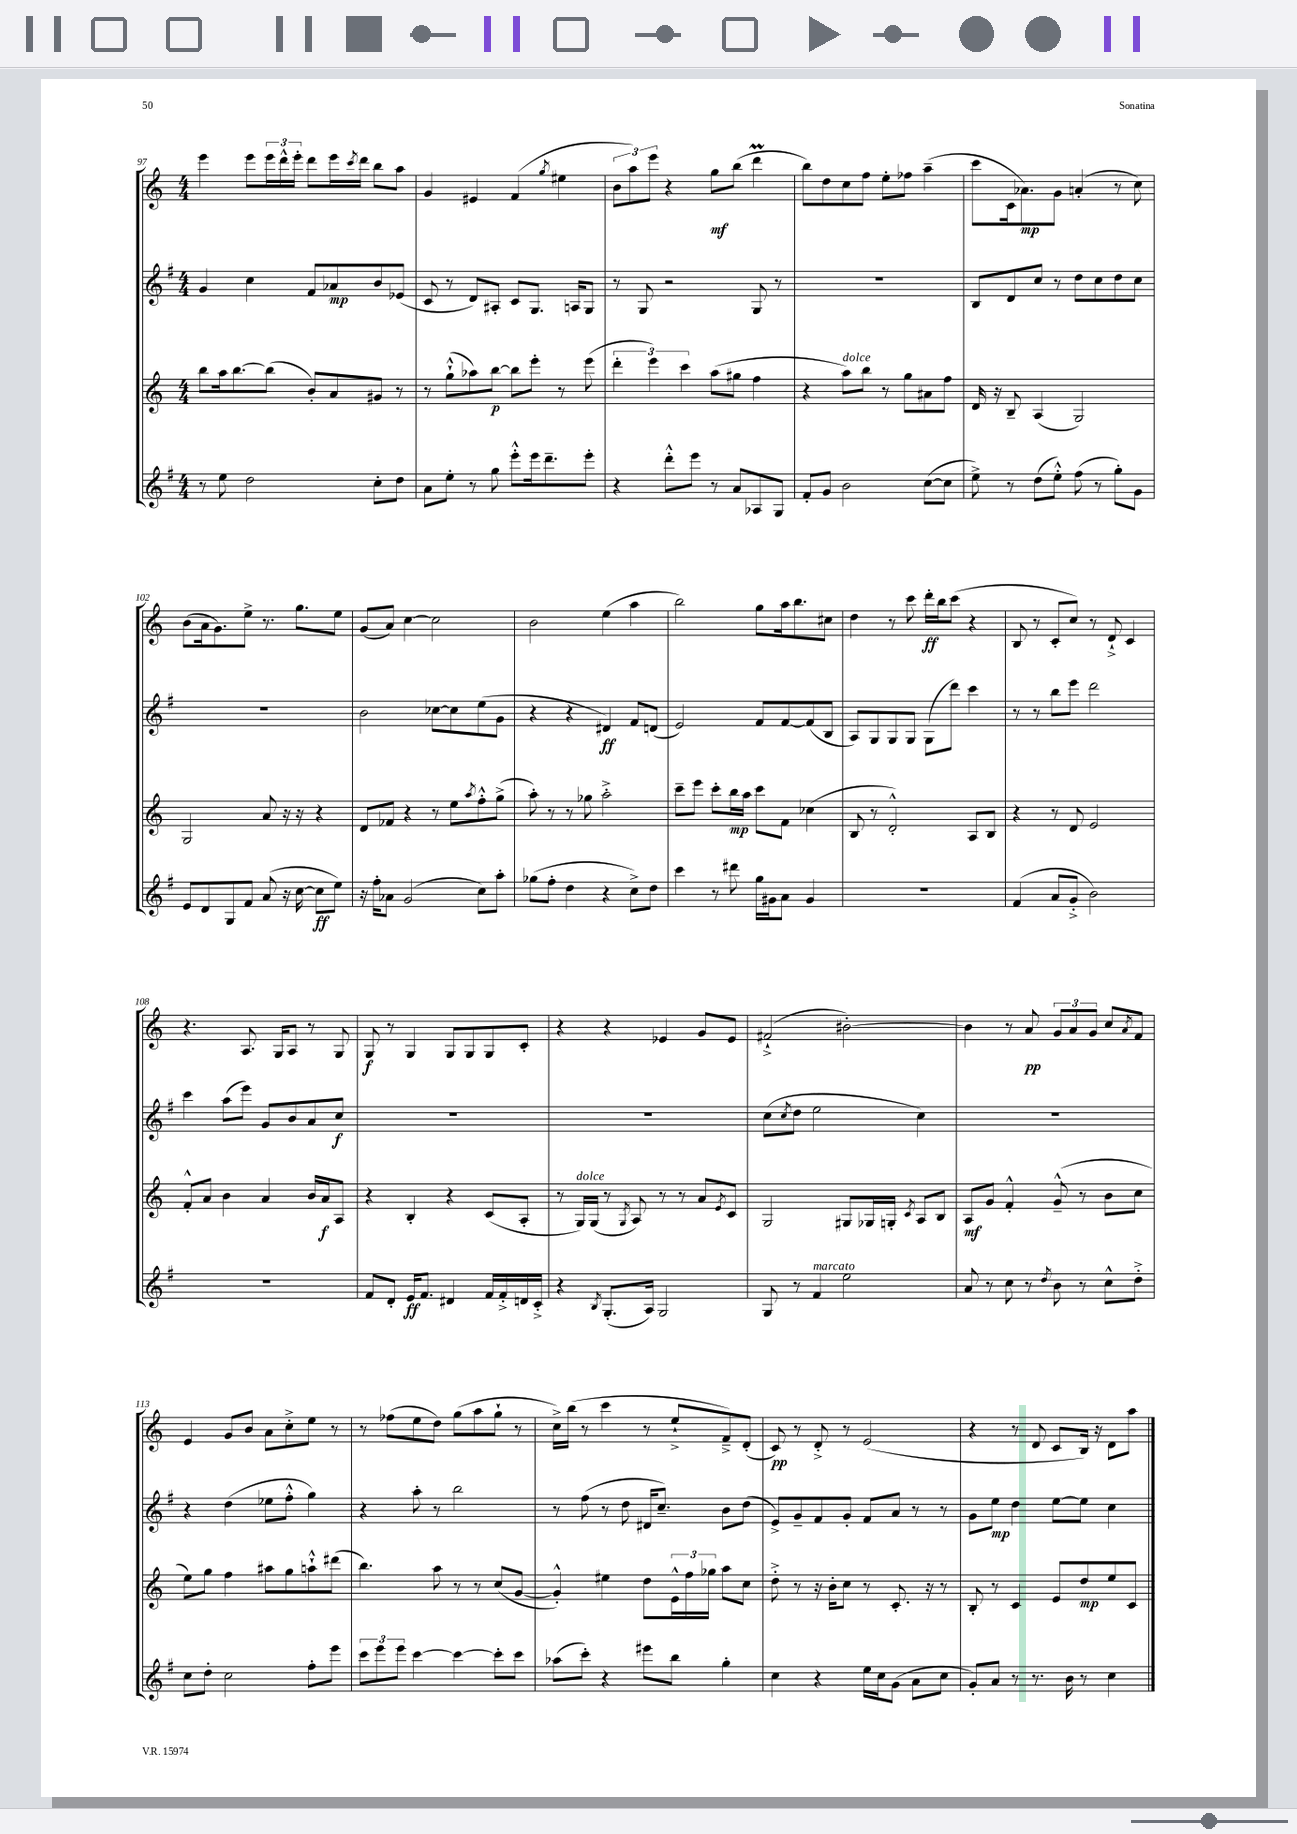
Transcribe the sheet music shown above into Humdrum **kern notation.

**kern	**kern	**kern	**kern
*staff4	*staff3	*staff2	*staff1
*clefG2	*clefG2	*clefG2	*clefG2
*k[f#]	*k[]	*k[f#]	*k[]
*M4/4	*M4/4	*M4/4	*M4/4
8r	8bb	4g	4eee
8ee	16aa	.	.
.	[8.bb	.	.
2dd	.	4cc	8eee
.	(8bb]	.	24eee
.	.	.	24ddd^^
.	.	.	24eee'
.	8b')	8f#	8ddd
.	8a	8a-	16eee
.	.	.	8qccc
.	.	.	16ddd
8cc'	8g#	8b	8bb
8dd	8r	(8e-	8aa
=	=	=	=
8a	8r	8c	4g
8ee'	(8gg`^^	8r	.
8r	8aa-)	8d)	4e#
8gg	[8bb	8A#'	.
8eee'^^	8bb]	8c	(4f
16eee	8eee'	8.G	.
8.ddd~	.	.	.
.	.	.	8qgg
.	8r	.	4ee#
.	.	16A	.
8eee'	(8eee	8G	.
=	=	=	=
4r	6ddd'	8r	12b
.	.	.	12aa)
.	.	8G	.
.	6eee)	.	12eee
8ddd'^^	.	2r	4r
.	6ccc	.	.
8eee	.	.	.
8r	(8aa	.	8gg
8a	8gg#	.	(8bb
8A-	4ff	8G	4ddd
8G	.	8r	.
=	=	=	=
8f#'	4r	1r	8bb)
8g	.	.	8dd
2b	8aa)	.	8cc
.	8bb	.	8ff
.	8r	.	8ee'
.	8gg	.	8ff-
([8cc	8a#	.	(4aa~
8cc]	8ff	.	.
=	=	=	=
8ee^)	16d	8B	8ccc
.	16r	.	.
8r	8B~	8d	16c
.	.	.	8.a-)
(8dd	(4A	8cc	.
8ee'^^)	.	8r	8g
(8ff#	2G)	8dd	(4a'
8r	.	8cc	.
8gg')	.	8dd	8r
8g	.	8cc	8cc)
=	=	=	=
8e	2G	1r	(8b
8d	.	.	16a
.	.	.	8.g)
8G	.	.	.
8f#	.	.	8ee^
(8a	8a	.	8.r
16r	16r	.	.
[16cc	16r	.	8.gg
8cc]	4r	.	.
8ee)	.	.	8ee
=	=	=	=
16r	8d	2b	(8g
16ff#'	.	.	.
8a-	8f-	.	8a)
(2g	4r	.	[4cc
.	8r	[8cc-	2cc]
.	8ee	8cc-]	.
.	8qaa	.	.
8cc)	8ff'^^	(8ee	.
8aa'	(8gg^	8g	.
=	=	=	=
(8gg-	8aa')	4r	2b
8ff#'	8r	.	.
4dd	8r	4r	.
.	8gg-	.	.
4r	2aa'^	4d#)	(4ee
8cc^)	.	8f#	4aa
8dd	.	(8d	.
=	=	=	=
4ccc	8ccc~	2e)	2bb)
.	8eee	.	.
8r	8ccc'	.	.
8ddd#	16bb	.	.
.	16aa	.	.
16gg	8ccc	8f#	8gg
16g#	.	.	.
8a	8f	[8f#	16aa
.	.	.	8.bb
4g#	(4cc-	(8f#]	.
.	.	8B	8cc#
=	=	=	=
1r	8B	8A)	4dd
.	8r	8G	.
.	2d'^^)	8G	8r
.	.	8G	8ccc
.	.	(8G	16ddd'
.	.	.	16bb
.	.	8ddd)	(8ccc
.	8A	4ccc	4r
.	8B	.	.
=	=	=	=
(4f#	4r	8r	8B
.	.	8r	8r
8a	8r	8bb	8c'
8g'^	8d	8eee	8cc)
2b)	2e	2ddd	8r
.	.	.	8d`^
.	.	.	4c
=	=	=	=
1r	8f'^^	4ccc	4.r
.	8a	.	.
.	4b	(8aa	.
.	.	8eee)	8.A
.	4a	8g	.
.	.	.	16G
.	.	8b	8A
.	16b	8a	8r
.	16a	.	.
.	8A	8cc	8G
=	=	=	=
8f#	4r	1r	8G
8d'	.	.	8r
16e	4B'	.	4G
8.f#	.	.	.
4d#	4r	.	8G
.	.	.	8G
16f#	(8c	.	8G
16f#'^	.	.	.
16d	8A'	.	8c'
16c'^	.	.	.
=	=	=	=
4r	8r	1r	4r
.	16G)	.	.
.	(16G	.	.
8qB	.	.	.
(8.G'	8r	.	4r
.	8qG	.	.
.	8A)	.	.
16A)	.	.	.
2G	8r	.	4e-
.	8r	.	.
.	8a	.	8g
.	8qe	.	.
.	8c	.	8e-
=	=	=	=
8G	2G	(8cc	(2f#`^
.	.	8qcc	.
8r	.	8dd	.
4f#	.	2ee	.
2ee	8G#	.	[2b#')
.	16G-	.	.
.	16G'	.	.
.	8qc	.	.
.	8A	4cc)	.
.	8B	.	.
=	=	=	=
8a	8A	1r	4b#]
8r	8g	.	.
8cc	4f'^^	.	8r
8r	.	.	8a
8qdd	.	.	.
8b	(8g~^^	.	12g
.	.	.	12a
8r	8r	.	.
.	.	.	12g
8cc^^	8b	.	8cc
.	.	.	8qa
8dd'^	8cc	.	8f
=	=	=	=
8cc	8ee)	4r	4e
8dd'	8gg	.	.
2cc	4ff	(4dd	8g
.	.	.	8b
.	8aa#	8ee-	8a
.	8gg	8ff#'^^	8cc'^
8ff#'	8aa`^^	4gg)	8ee
8eee	(8ddd#	.	8r
=	=	=	=
12ccc	4.bb)	4r	8r
12eee	.	.	.
.	.	.	(8ff-
12eee	.	.	.
[4ccc	.	8aa'	8ee
.	8aa	8r	8dd)
4ccc_	8r	2bb	(8gg
.	8r	.	8aa
8ccc']	(8cc	.	8gg`
8ccc	[8g	.	8r
=	=	=	=
(8aa-	4g'^^])	8r	16cc^)
.	.	.	(16bb
8ccc')	.	(8ff#	8r
4r	4ee#	8r	4ccc
.	.	8dd	.
8eee#	8dd	16d#	8r
.	.	8.cc~)	.
8bb	24e^^	.	8ee`^
.	24ff	.	.
.	24gg-	.	.
4gg'	8aa	8b	8f~^)
.	8cc	(8dd	(8d'
=	=	=	=
4cc	8dd'^	8e^)	8c)
.	8r	8g~	8r
4r	16r	8f#	8d'^
.	16b'	.	.
.	8cc	8g'	8r
16ee	8r	8f#	(2e
16cc	.	.	.
(8g	8.c'	8a	.
8a	.	8r	.
.	16r	.	.
8cc	8r	8r	.
=	=	=	=
8g')	8B'	8g	4r
8a	8r	8ee	.
8r	4c	4dd	8r
8.r	.	.	8d
.	8e	[8ee	8c
16b	.	.	.
8r	8dd	8ee]	16B)
.	.	.	16r
4cc	8ee	4cc	8d
.	8c	.	8aa
==	==	==	==
*-	*-	*-	*-
